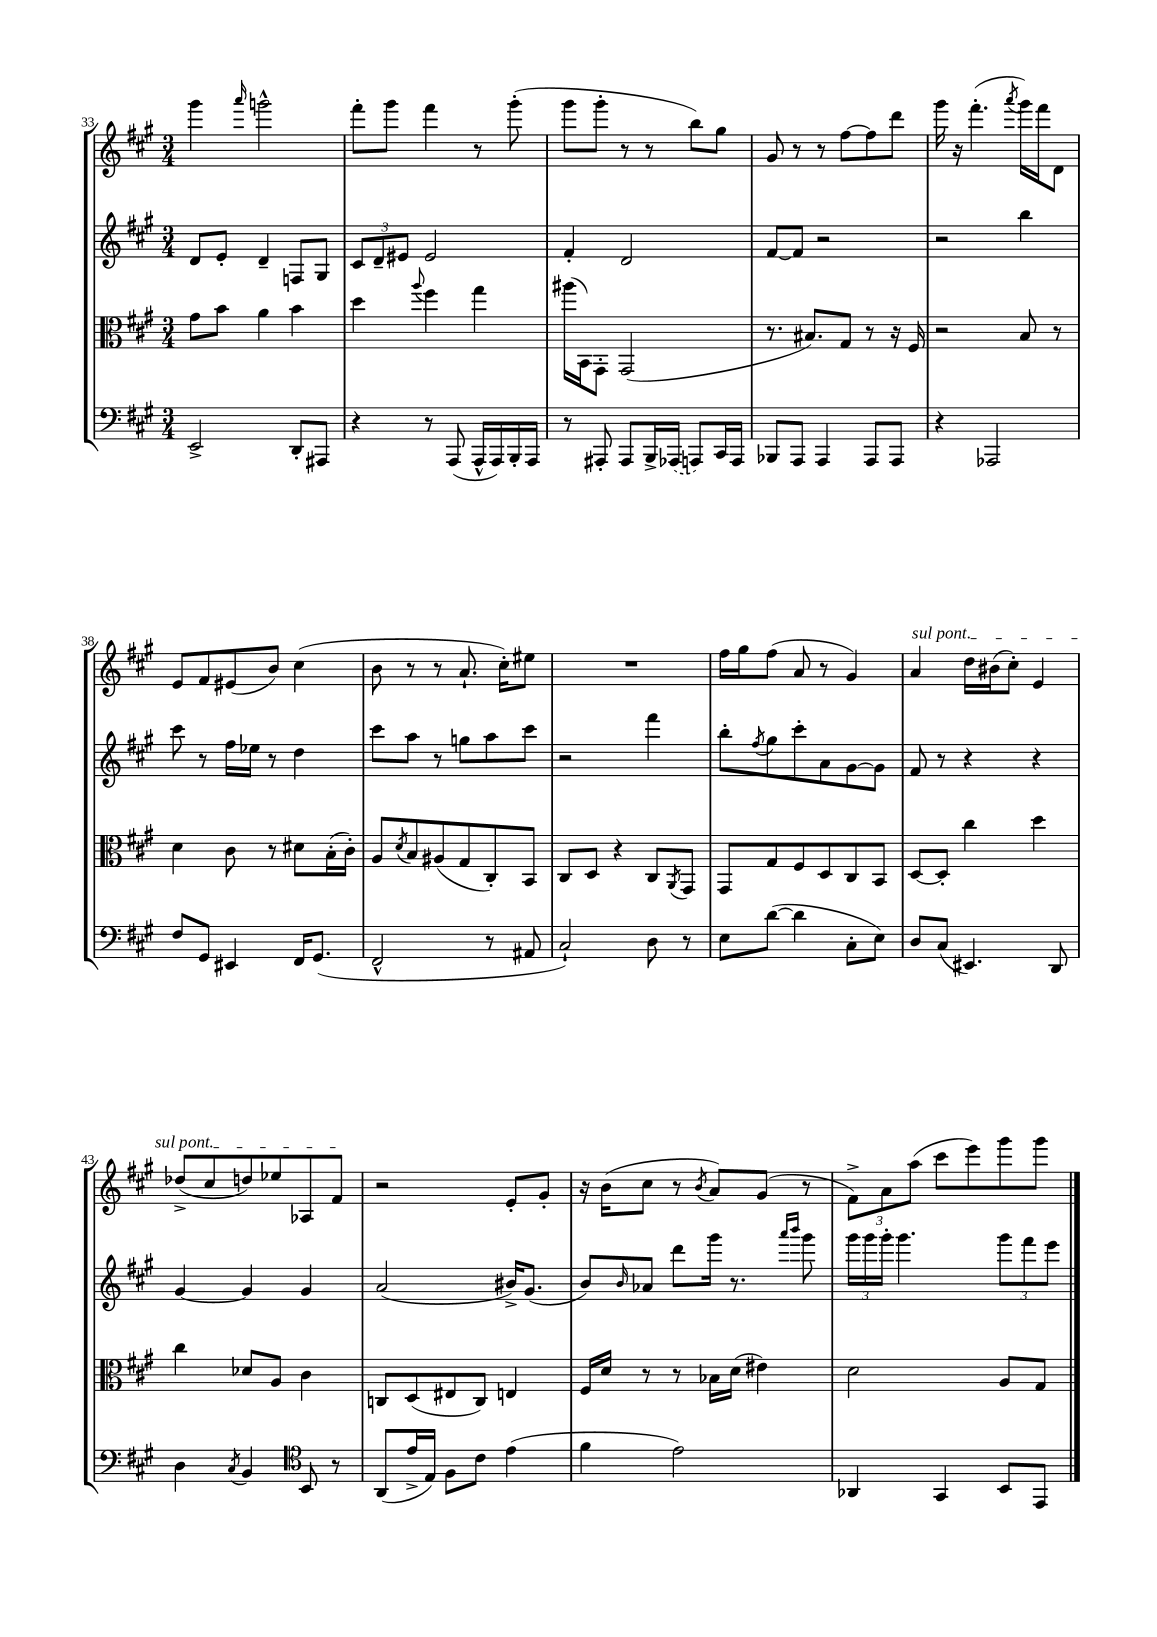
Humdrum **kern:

**kern	**kern	**kern	**kern
*staff4	*staff3	*staff2	*staff1
*clefF4	*clefC3	*clefG2	*clefG2
*k[f#c#g#]	*k[f#c#g#]	*k[f#c#g#]	*k[f#c#g#]
*M3/4	*M3/4	*M3/4	*M3/4
2EE^/	8g#\L	8d/L	4ggg#\
.	8b\J	8e'/J	.
.	.	.	16qqaaa/
.	4a\	4d~/	2ggg^^\
8DD'/L	4b\	8F/L	.
8AAA#/J	.	8G#/J	.
=	=	=	=
4r	4dd\	12c#/L	8fff#'\L
.	.	12d~/	.
.	.	.	8ggg#\J
.	.	12e#/J	.
.	8qqaa/	.	.
8r	4ff#\	2e#/	4fff#\
(8AAA/	.	.	.
16AAA^^/LL	4gg#\	.	8r
16AAA/)	.	.	.
16BBB'/	.	.	(8ggg#'\
16AAA/JJ	.	.	.
=	=	=	=
8r	(16aa#\LL	4f#'/	8ggg#\L
.	16BB\J)	.	.
8AAA#'/	8GG#'\J	.	8ggg#'\J
8AAA#/L	(2GG#/	2d/	8r
16BBB^/L	.	.	8r
(16AAA-/JJ	.	.	.
8AAA/L)	.	.	8bb\L)
16CC#/L	.	.	8gg#\J
16AAA/JJ	.	.	.
=	=	=	=
8BBB-/L	8.r	[8f#/L	8g#/
8AAA/J	.	8f#/]J	8r
.	8.B#/L)	.	.
4AAA/	.	2r	8r
.	8G#/J	.	[8ff#\L
8AAA/L	8r	.	8ff#\]
8AAA/J	16r	.	8ddd\J
.	16F#/	.	.
=	=	=	=
4r	2r	2r	16ggg#\
.	.	.	16r
.	.	.	(4.fff#'\
2AAA-/	.	.	.
.	.	.	8qaaa/
.	8B/	4bb\	16ggg#\LL)
.	.	.	16fff#\J
.	8r	.	8d\J
=	=	=	=
8F#/L	4d\	8ccc#\	8e/L
8GG#/J	.	8r	8f#/
4EE#/	8c#\	16ff#\LL	(8e#/
.	.	16ee-\JJ	.
.	8r	8r	8b/J)
16FF#/LK	8d#\L	4dd\	(4cc#\
(8.GG#/J	.	.	.
.	(16B'\L	.	.
.	16c#'\JJ)	.	.
=	=	=	=
2FF#^^/	8A/L	8ccc#\L	8b\
.	8qd/	.	.
.	8B/	8aa\J	8r
.	(8A#/	8r	8r
.	8G#/	8gg\L	8.a`/
8r	8C#'/)	8aa\	.
.	.	.	16cc#'\LK)
8AA#/	8BB/J	8ccc#\J	8ee#\J
=	=	=	=
2C#`/)	8C#/L	2r	2.r
.	8D/J	.	.
.	4r	.	.
8D\	8C#/L	4fff#\	.
.	8qAA/	.	.
8r	8GG#/J	.	.
=	=	=	=
8E\L	8GG#/L	8bb'\L	16ff#\LL
.	.	.	16gg#\J
.	.	8qff#/	.
([8d\J	8G#/	8gg#\	(8ff#\J
4d\]	8F#/	8ccc#'\	8a/
.	8D/	8a\	8r
8C#'\L	8C#/	[8g#\	4g#/)
8E\J)	8BB/J	8g#\]J	.
=	=	=	=
8D/L	[8D/L	8f#/	4a/
(8C#/J	8D'/]J	8r	.
4.EE#/)	4cc#\	4r	16dd\LL
.	.	.	(16b#\J
.	.	.	8cc#'\J)
.	4dd\	4r	4e/
8DD/	.	.	.
=	=	=	=
4D\	4cc#\	[4g#/	(8dd-^/L
.	.	.	8cc#/
8qC#/	.	.	.
4BB/	8d-/L	4g#/]	8dd/)
.	8A/J	.	8ee-/
*clefC4	*	*	*
8BB/	4c#\	4g#/	8A-/
8r	.	.	8f#/J
=	=	=	=
(8AA/L	8C/L	(2a/	2r
16e^/L	(8D/	.	.
16E/JJ)	.	.	.
8F#\L	8E#/	.	.
8c#\J	8C/J)	.	.
(4e\	4E/	16b#^/LK)	8e'/L
.	.	(8.g#/J	.
.	.	.	8g#'/J
=	=	=	=
4f#\	16F#/LL	8b/L)	16r
.	16d/JJ	.	(16b\LK
.	.	16qqb/	.
.	8r	8a-/J	8cc#\J
2e\)	8r	8ddd\L	8r
.	.	.	8qb/
.	16B-\LL	16ggg#\Jk	8a/L)
.	(16d\JJ	8.r	.
.	4e#\)	.	(8g#/J
.	.	16qqaaa/LL	.
.	.	16qqbbb/JJ	.
.	.	8ggg#\	8r
=	=	=	=
4AA-/	2d\	24ggg#\LL	12f#^\L)
.	.	24ggg#\	.
.	.	24ggg#'\JJ	12a\
.	.	4.ggg#\	.
.	.	.	(12aa\J
4GG#/	.	.	8ccc#\L
.	.	.	8eee\)
8BB/L	8A/L	12ggg#\L	8ggg#\
.	.	12fff#\	.
8EE/J	8G#/J	.	8ggg#\J
.	.	12eee\J	.
==	==	==	==
*-	*-	*-	*-
